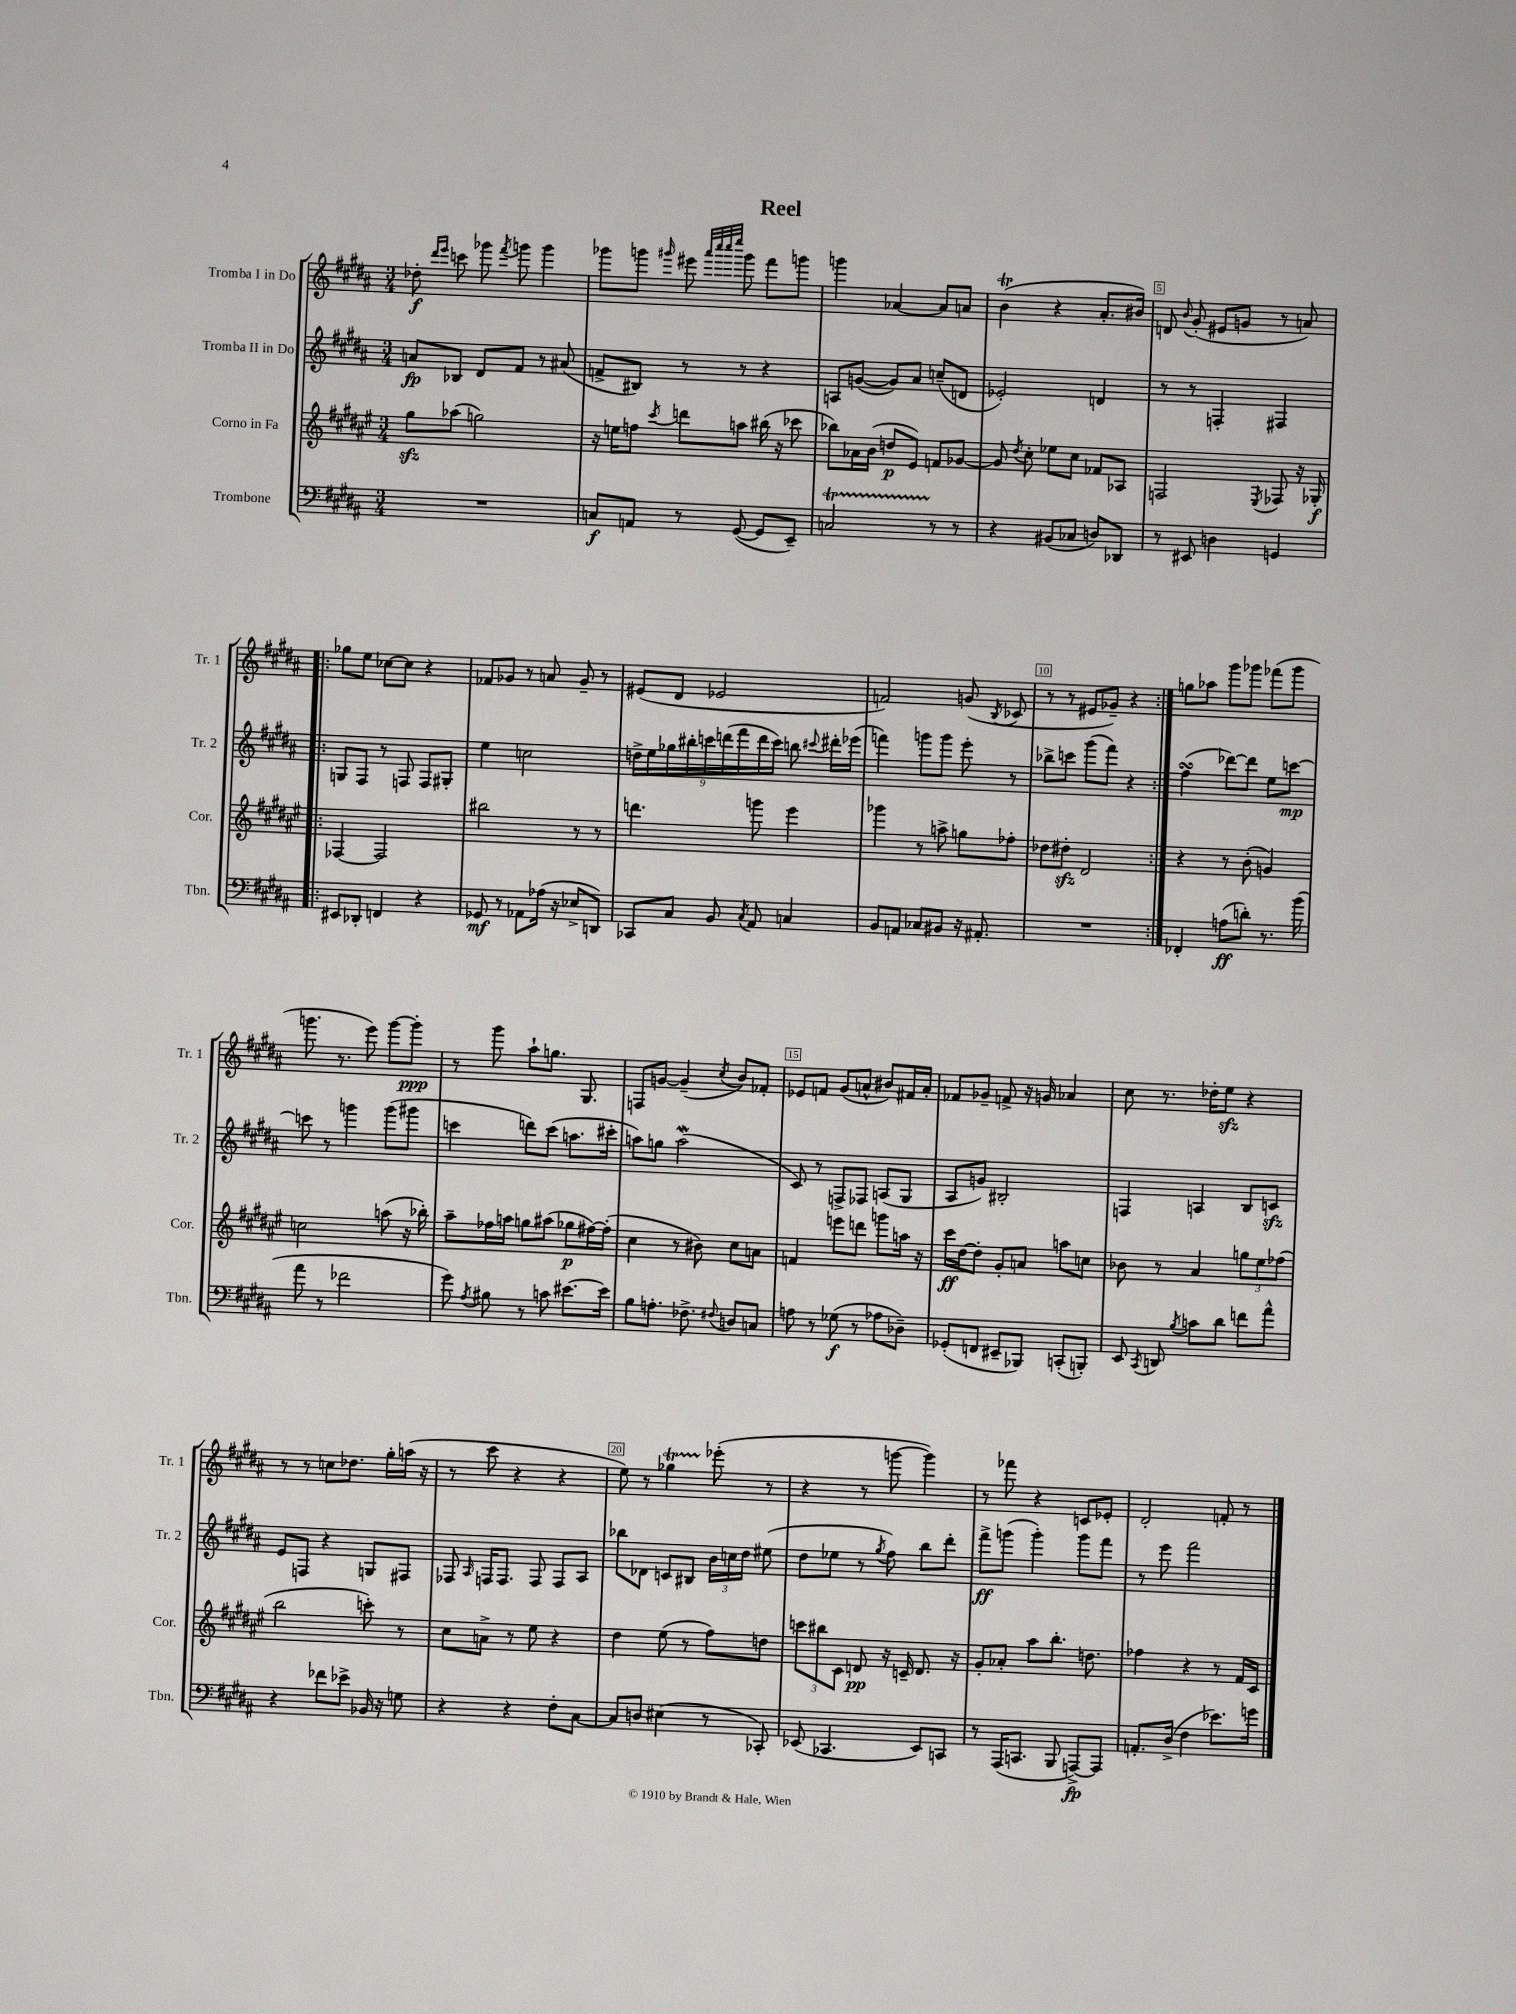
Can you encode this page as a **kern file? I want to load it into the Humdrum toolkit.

**kern	**dynam	**kern	**dynam	**kern	**dynam	**kern	**dynam
*part4	*part4	*part3	*part3	*part2	*part2	*part1	*part1
*staff4	*staff4	*staff3	*staff3	*staff2	*staff2	*staff1	*staff1
*I"Trombone	*	*I"Corno in Fa	*	*I"Tromba II in Do	*	*I"Tromba I in Do	*
*I'Tbn.	*	*I'Cor.	*	*I'Tr. 2	*	*I'Tr. 1	*
*clefF4	*	*clefG2	*	*clefG2	*	*clefG2	*
*k[f#c#g#d#a#]	*	*k[f#c#g#d#a#e#]	*	*k[f#c#g#d#a#]	*	*k[f#c#g#d#a#]	*
*M3/4	*	*M3/4	*	*M3/4	*	*M3/4	*
=1	=1	=1	=1	=1	=1	=1	=1
2.r	.	8gg#zz\L	.	8an/L	fp	8dd-X'\	f
.	.	.	.	.	.	16qqddd#/LL	.
.	.	.	.	.	.	16qqeee/JJ	.
.	.	(8aa-X\J	.	8B-X/J	.	8cccn\	.
.	.	2ggn\)	.	8d#/L	.	8ggg-X\	.
.	.	.	.	.	.	8qfff#/	.
.	.	.	.	8f#/J	.	8gggn\	.
.	.	.	.	8r	.	4ggg\	.
.	.	.	.	(8a#X/	.	.	.
=2	=2	=2	=2	=2	=2	=2	=2
8Cn/L	f	16r	.	8fn^/L	.	8ggg-X\L	.
.	.	16een\KL	.	.	.	.	.
8AAn/J	.	8ffn\J	.	8B#X/J)	.	8gggn\J	.
.	.	8qccc#/	.	.	.	16qqggg#X/	.
8r	.	8dddn\L	.	8r	.	8eee#X\	.
.	.	.	.	.	.	32qqaaa#/LLL	.
.	.	.	.	.	.	32qqcccc#/	.
.	.	.	.	.	.	32qqcccc#/	.
.	.	.	.	.	.	32qqeeee/JJJ	.
([8GG#/	.	8aan\J	.	8r	.	8ggg#\	.
8GG#/L]	.	(16bb#X\	.	4r	.	8fff#\L	.
.	.	16r	.	.	.	.	.
8EE~/J)	.	8ccc-X\	.	.	.	8gggn\J	.
=3	=3	=3	=3	=3	=3	=3	=3
2CnT/	.	8bb-X\L)	.	8An/L	.	4gggn\	.
.	.	16a-X\L	.	([8gn/J	.	.	.
.	.	(16b\JJ	.	.	.	.	.
.	.	8ddn/L	p	8g/L])	.	[4a-X/	.
.	.	8e#/J)	.	8a#/J	.	.	.
8r	.	8fn/L	.	(8ccn~/L	.	8a-/L]	.
8r	.	[8g-X/J	.	8dn/J	.	8an/J	.
=4	=4	=4	=4	=4	=4	=4	=4
4r	.	8g-/]	.	2e-X'/)	.	(4bT\	.
.	.	8qdd#/	.	.	.	.	.
.	.	8cc#'\	.	.	.	.	.
(8BB#X/L	.	8ee-X\L	.	.	.	4r	.
8C-X/J	.	8cc#\J	.	.	.	.	.
8Dn/L)	.	8f-X/L	.	4dn/	.	8.a#'/L	.
8DD-X/J	.	8A-X/J	.	.	.	.	.
.	.	.	.	.	.	16b#X/Jk)	.
=5	=5	=5	=5	=5	=5	=5	=5
8r	.	2Fn/	.	8r	.	8dn/	.
.	.	.	.	.	.	8qqb/	.
8EE#X/	.	.	.	8r	.	(8g#'/	.
4Dn\	.	.	.	4Fn'/	.	8e#X/L	.
.	.	.	.	.	.	8gn/J	.
.	.	8qE#/	.	.	.	.	.
4GGn/	.	8F-X/	.	4F#X/	.	8r	.
.	.	16r	.	.	.	8an/)	.
.	.	16G-X'/	f	.	.	.	.
!!LO:LB:g=z
=6!|:	=6!|:	=6!|:	=6!|:	=6!|:	=6!|:	=6!|:	=6!|:
8EE#X/L	.	[4F-X/	.	8Gn/L	.	8gg-X\L	.
8DD-X'/J	.	.	.	8F#/J	.	8ee\J	.
4FFn/	.	2F-/]	.	8r	.	[8cc-X\L	.
.	.	.	.	8Fn/	.	8cc-\J]	.
4r	.	.	.	8F/L	.	4r	.
.	.	.	.	8G#X'/J	.	.	.
=7	=7	=7	=7	=7	=7	=7	=7
8GG-X/	mf	2bb#X\	.	4ee\	.	8f-X/L	.
8r	.	.	.	.	.	8g-X/J	.
8AA-X\L	.	.	.	2ccn\	.	8r	.
(16A-X\Jk	.	.	.	.	.	8an/	.
16r	.	.	.	.	.	.	.
8E-X^/L	.	8r	.	.	.	8g-~/	.
8DDn/J)	.	8r	.	.	.	8r	.
=8	=8	=8	=8	=8	=8	=8	=8
8CC-X/L	.	4.dddn\	.	18ddn^\LL	.	(8e#X/L	.
.	.	.	.	18ee\	.	.	.
.	.	.	.	18gg-X\	.	.	.
8C#/J	.	.	.	.	.	8d#/J	.
.	.	.	.	18bb#X'\	.	.	.
.	.	.	.	18cccn\	.	.	.
8BB/	.	.	.	.	.	2e-X/	.
.	.	.	.	(18dddn\	.	.	.
.	.	.	.	18fff#\	.	.	.
8qC#/	.	.	.	.	.	.	.
8AA#/	.	8gggn\	.	.	.	.	.
.	.	.	.	18ddd\	.	.	.
.	.	.	.	18ccc\JJ)	.	.	.
4Cn/	.	4eee#\	.	8bbn\	.	.	.
.	.	.	.	8qqccc#X/	.	.	.
.	.	.	.	16ddd#X'\LL	.	.	.
.	.	.	.	(16eee-X\JJ	.	.	.
=9	=9	=9	=9	=9	=9	=9	=9
8BB/L	.	4ggg-X\	.	4fffn\)	.	2fn/)	.
8AAn/J	.	.	.	.	.	.	.
8C-X/L	.	8r	.	8gggn\L	.	.	.
8BB#X/J	.	8aan^\	.	8ggg\J	.	.	.
16r	.	8ggn\L	.	8eee'\	.	(8gn/	.
8.AA#X'/	.	.	.	.	.	.	.
.	.	.	.	.	.	8qB/	.
.	.	8ff-X'\J	.	8r	.	8c-X/	.
=10	=10	=10	=10	=10	=10	=10	=10
2.r	.	8dd-X\L	.	8bb-X^\L	.	8r	.
.	.	8dd#Xzz'\J	.	8cccn\J	.	8r	.
.	.	2d#/	.	(8ggg#\L	.	8e#X/L	.
.	.	.	.	8fff#\J)	.	8g-X~/J)	.
.	.	.	.	4r	.	4r	.
=11:|!	=11:|!	=11:|!	=11:|!	=11:|!	=11:|!	=11:|!	=11:|!
4FF-X'/	.	4r	.	(4ff#sSSS\	.	8ggn\L	.
.	.	.	.	.	.	8aa-X\J	.
(8An\L	ff	8r	.	[8ddd-X\L)	.	8ggg#\L	.
8dn'\J)	.	(8b'\	.	8ddd-\J]	.	8ggg-X\J	.
8.r	.	4gn/)	.	8ee\L	.	(8fff-X\L	.
.	.	.	.	[8cccn\J	mp	8ggg-\J	.
(16b\	.	.	.	.	.	.	.
!!LO:LB:g=z
=12	=12	=12	=12	=12	=12	=12	=12
8a#\	.	2ccn\	.	8cccn\]	.	8.gggn\	.
8r	.	.	.	8r	.	.	.
.	.	.	.	.	.	8.r	.
2f-X\	.	.	.	4gggn\	.	.	.
.	.	.	.	.	.	8eee\)	.
.	.	(8aan\	.	(8ggg\L	.	[8ggg\L	.
.	.	16r	.	8ggg#X\J	.	8ggg'\J]	ppp
.	.	16bb-X'\)	.	.	.	.	.
=13	=13	=13	=13	=13	=13	=13	=13
8g#\)	.	8aa#~\L	.	4cccn\	.	8r	.
8qA#/	.	.	.	.	.	.	.
8B#X\	.	16ff-X\L	.	.	.	8ggg#\	.
.	.	16aan\JJ	.	.	.	.	.
8r	.	8ggn\L	.	8dddn\L)	.	8aa#`\L	.
8cn\	.	(8aa#X\J	.	(8ccc\J	.	8.ggn\J	.
[8.e#X\L	.	8gg-X\L	p	8.aan\L	.	.	.
.	.	.	.	.	.	8.G#/	.
.	.	[16ff#X\L)	.	.	.	.	.
16e#\Jk]	.	(16ff#'\JJ]	.	16ccc#X'\Jk	.	.	.
=14	=14	=14	=14	=14	=14	=14	=14
8B\L	.	4cc#\	.	8aan\L)	.	8Fn/L	.
8.An'\J	.	.	.	8ggn\J	.	[8gn/J	.
.	.	8r	.	(2aaw\	.	(4g~/]	.
8.F-X^\	.	.	.	.	.	.	.
.	.	8b#X\)	.	.	.	.	.
8qqF#X/	.	.	.	.	.	8qcc#/	.
8Dn/L	.	8cc#\L	.	.	.	8b/L)	.
8Cn/J	.	8an\J	.	.	.	8f-X'/J	.
=15	=15	=15	=15	=15	=15	=15	=15
8An\	.	4fn/	.	8c#/)	.	8e-X/L	.
8r	.	.	.	8r	.	8fn/J	.
(8G-X\	f	8eeen\L	.	8Fn^/L	.	(8g#/L	.
8r	.	8dddn\J	.	8F-X/J	.	8an^^/J	.
8A-X\L	.	8gggn\L	.	(8An/L	.	8b#X/L)	.
8D-X~\J)	.	16aan\Jk	.	8G#/J	.	16f#X/L	.
.	.	16r	.	.	.	16a'/JJ	.
=16	=16	=16	=16	=16	=16	=16	=16
(8GG-X'/L	.	16ccc#\LL	ff	8A#/L	.	8f-X/L	.
.	.	[16dd#\J	.	.	.	.	.
8FFn/J	.	8dd#'\J]	.	8gn/J)	.	8g-X~/J	.
8EE#X~/L	.	8g#'/L	.	2B#X'/	.	8fn^/	.
8BBB-X/J)	.	8an/J	.	.	.	16r	.
.	.	.	.	.	.	16gn/	.
(8CCn'/L	.	8aan\L	.	.	.	4a-X/	.
8BBBn'/J)	.	8ccn\J	.	.	.	.	.
=17	=17	=17	=17	=17	=17	=17	=17
8EE/	.	8b-X\	.	4Fn/	.	8cc#\	.
8qCC#/	.	.	.	.	.	.	.
8DDn/	.	8r	.	.	.	8.r	.
8qB/	.	.	.	.	.	.	.
8cn\L	.	4a#/	.	4An/	.	.	.
.	.	.	.	.	.	16dd-X'\KL	.
8d#\J	.	.	.	.	.	8eezz\J	.
8fn\L	.	12ggn\L	.	8B/L	.	4r	.
.	.	12ee#\	.	.	.	.	.
8a#^^\J	.	.	.	8cnzz/J	.	.	.
.	.	(12ff-X\J	.	.	.	.	.
!!LO:LB:g=z
=18	=18	=18	=18	=18	=18	=18	=18
4r	.	2bb\	.	8e/L	.	8r	.
.	.	.	.	8Fn/J	.	8r	.
8f-X\L	.	.	.	4r	.	8ccn\L	.
8e-X^\J	.	.	.	.	.	8.dd-X\J	.
16BB-X/	.	8cccn'\)	.	8Gn/L	.	.	.
16r	.	.	.	.	.	16gg#'\LL	.
8Gn\	.	8r	.	8F#X/J	.	(16aan\JJ	.
.	.	.	.	.	.	16r	.
=19	=19	=19	=19	=19	=19	=19	=19
4r	.	8cc#\L	.	8F-X/	.	8r	.
.	.	.	.	16qqA#/	.	.	.
.	.	8an^\J	.	16Fn/KL	.	8ccc#\	.
.	.	.	.	8.F/J	.	.	.
4r	.	8r	.	.	.	4r	.
.	.	8ee#\	.	8F/	.	.	.
8F#'\L	.	4r	.	8F/L	.	4r	.
[8C#\J	.	.	.	8A#/J	.	.	.
=20	=20	=20	=20	=20	=20	=20	=20
8C#/L]	.	4dd#\	.	8bb-X\L	.	8ee\)	.
8Dn/J	.	.	.	8d-X\J	.	8r	.
(4E#X\	.	(8ee#\	.	8cn/L	.	4gg-XT\	.
.	.	8r	.	8B#X/J	.	.	.
8r	.	8ff#\L)	.	24b\LL	.	(8eee-X'\	.
.	.	.	.	24ccn\	.	.	.
.	.	.	.	24dd#\JJ	.	.	.
8CC-X'/)	.	8ddn\J	.	(8ee#X\	.	8r	.
=21	=21	=21	=21	=21	=21	=21	=21
(8EE-X/	.	12cccn\L	.	8dd#\L	.	4r	.
.	.	12bb#X\	.	.	.	.	.
4.CC-X/	.	.	.	8ee-X\J	.	.	.
.	.	12c#\J	.	.	.	.	.
.	.	8dn/	pp	8r	.	8r	.
.	.	.	.	8qgg#/	.	.	.
.	.	16r	.	8ff#\)	.	[8gggn\	.
.	.	16cn~/	.	.	.	.	.
8EE-/L)	.	8.d/	.	8bb\L	.	4ggg\])	.
8CCn/J	.	.	.	8ddd#'\J	.	.	.
.	.	16r	.	.	.	.	.
=22	=22	=22	=22	=22	=22	=22	=22
8r	.	8g#'/L	.	8fff#^\L	ff	8r	.
(16AAA#/KL	.	8a-X'/J	.	(8gggn\J	.	8fff-X\	.
8.CCn/J	.	.	.	.	.	.	.
.	.	8aa#\L	.	4ggg'\)	.	4r	.
8BBB/	.	8.bb'\J	.	.	.	.	.
[8AAAn^/L)	fp	.	.	8ggg\L	.	8cn/L	.
.	.	8.ddn\	.	.	.	.	.
8AAA/J]	.	.	.	8fff#\J	.	8e-X'/J	.
=23	=23	=23	=23	=23	=23	=23	=23
8.AAn'/L	.	4ff-X\	.	8r	.	2d#'/	.
.	.	.	.	8eee\	.	.	.
(16D#^/Jk	.	.	.	.	.	.	.
4F#\	.	4r	.	2fff#\	.	.	.
8.e-X\L)	.	8r	.	.	.	8fn'/	.
.	.	16f#/LL	.	.	.	8r	.
16gn\Jk	.	16c#/JJ	.	.	.	.	.
==	==	==	==	==	==	==	==
*-	*-	*-	*-	*-	*-	*-	*-
